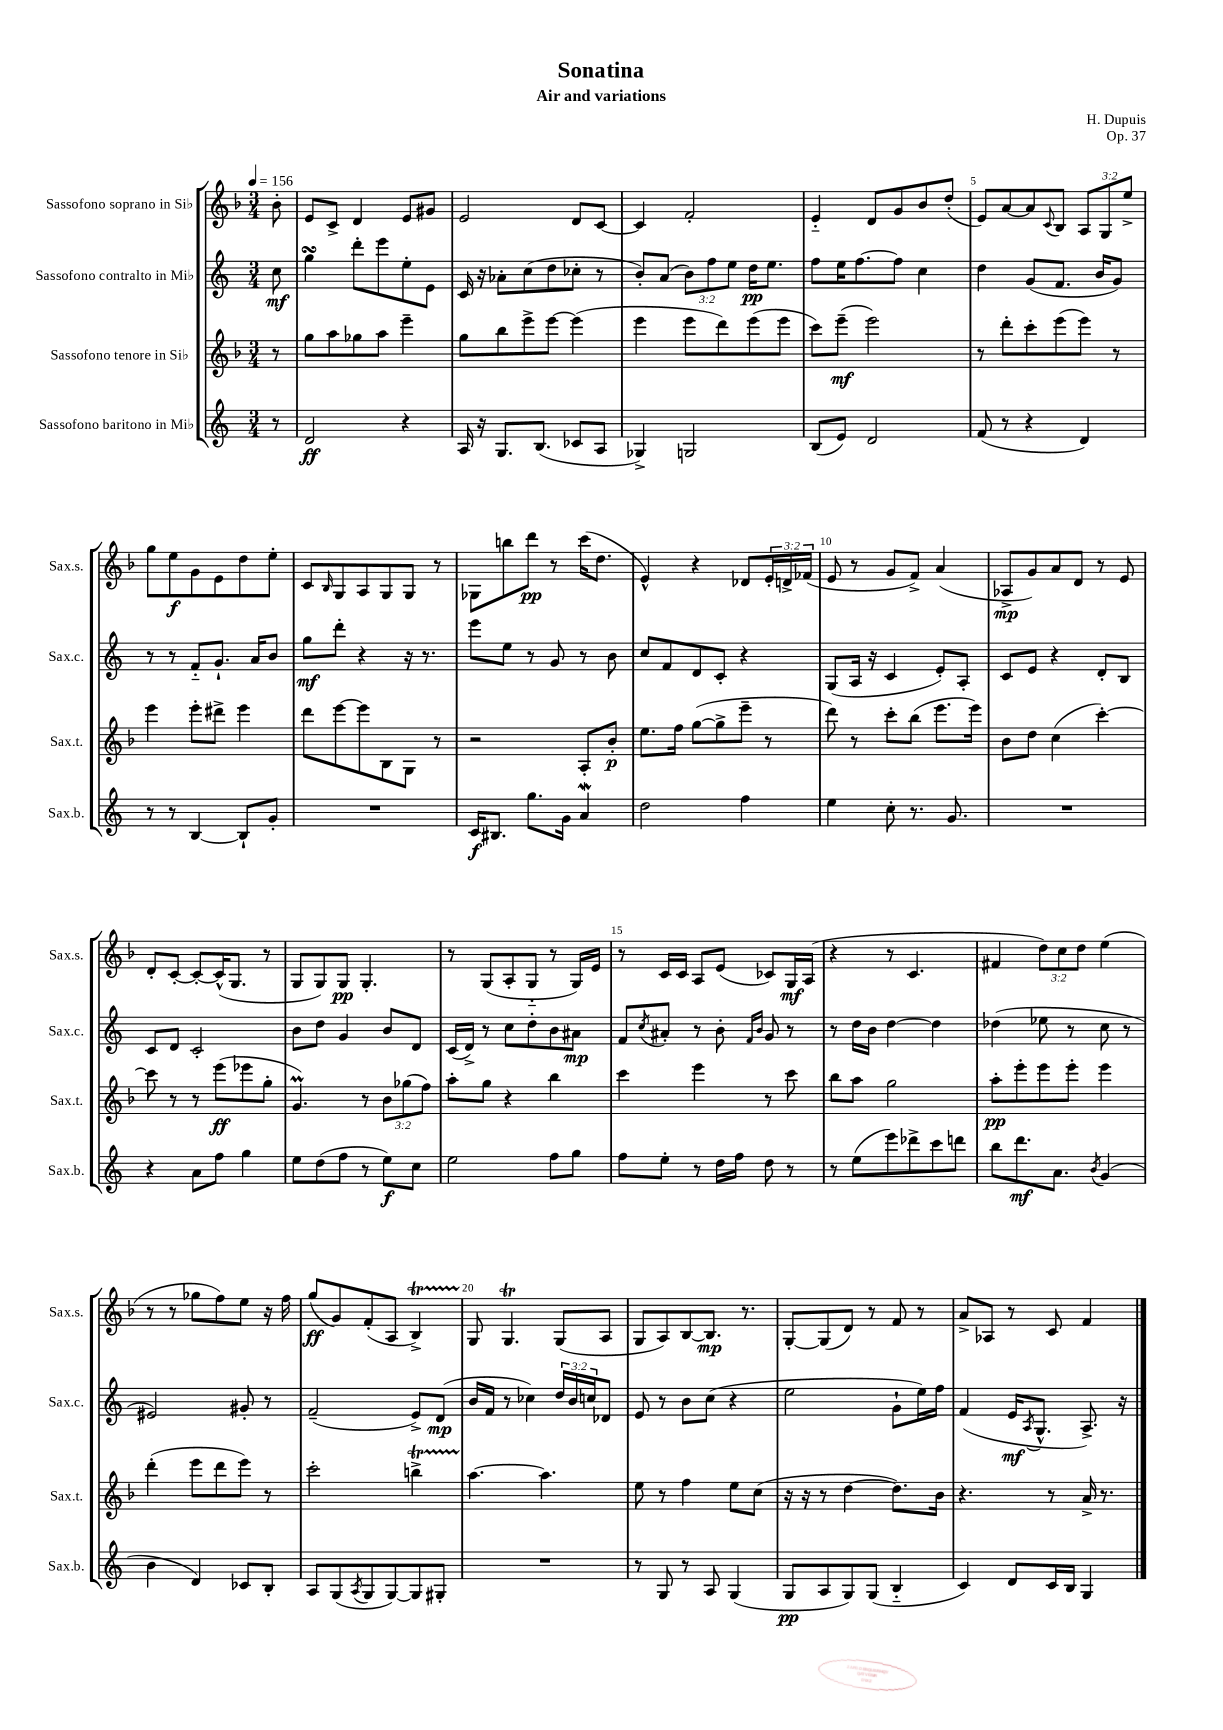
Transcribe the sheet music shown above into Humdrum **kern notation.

**kern	**dynam	**kern	**dynam	**kern	**dynam	**kern	**dynam
*part4	*part4	*part3	*part3	*part2	*part2	*part1	*part1
*staff4	*staff4	*staff3	*staff3	*staff2	*staff2	*staff1	*staff1
*I"Sassofono baritono in Mi♭	*	*I"Sassofono tenore in Si♭	*	*I"Sassofono contralto in Mi♭	*	*I"Sassofono soprano in Si♭	*
*I'Sax.b.	*	*I'Sax.t.	*	*I'Sax.c.	*	*I'Sax.s.	*
*clefG2	*	*clefG2	*	*clefG2	*	*clefG2	*
*k[]	*	*k[b-]	*	*k[]	*	*k[b-]	*
*M3/4	*	*M3/4	*	*M3/4	*	*M3/4	*
*MM156	*	*MM156	*	*MM156	*	*MM156	*
=	=	=	=	=	=	=	=
8r	.	8r	.	8cc\	mf	8b-'\	.
=1	=1	=1	=1	=1	=1	=1	=1
2d/	ff	8gg\L	.	4ggsSSS\	.	8e/L	.
.	.	8aa\	.	.	.	8c^/J	.
.	.	8gg-X\	.	8ddd'\L	.	4d/	.
.	.	8aa\J	.	8eee\	.	.	.
4r	.	4eee~\	.	8ee'\	.	8e/L	.
.	.	.	.	8e\J	.	8g#X/J	.
=2	=2	=2	=2	=2	=2	=2	=2
16A/	.	8gg\L	.	16c/	.	2e/	.
16r	.	.	.	16r	.	.	.
8.G/L	.	8bb-\	.	8a-X'\L	.	.	.
.	.	8eee^\	.	(8cc\	.	.	.
(8.B/J	.	.	.	.	.	.	.
.	.	[8eee\J	.	8dd\	.	.	.
8c-X/L	.	(4eee\]	.	8cc-X'\J	.	8d/L	.
8A/J	.	.	.	8r	.	[8c/J	.
=3	=3	=3	=3	=3	=3	=3	=3
4G-X^/)	.	4eee\	.	8b'/L)	.	4c/]	.
.	.	.	.	(8a/J	.	.	.
2Gn/	.	8eee\L	.	12b\L)	.	2f'/	.
.	.	.	.	12ff\	.	.	.
.	.	8ddd\)	.	.	.	.	.
.	.	.	.	12ee\J	.	.	.
.	.	(8eee\	.	16dd\KL	pp	.	.
.	.	.	.	8.ee\J	.	.	.
.	.	8eee\J	.	.	.	.	.
=4	=4	=4	=4	=4	=4	=4	=4
(8B/L	.	8ccc\L)	.	8ff\L	.	4e/	.
8e/J)	.	(8eee~\J	mf	16ee\K	.	.	.
.	.	.	.	[8.ff\	.	.	.
2d/	.	2eee\)	.	.	.	8d/L	.
.	.	.	.	8ff\J]	.	8g/	.
.	.	.	.	4cc\	.	8b-/	.
.	.	.	.	.	.	(8dd'/J	.
=5	=5	=5	=5	=5	=5	=5	=5
(8f/	.	8r	.	4dd\	.	8e/L)	.
8r	.	8ddd'\L	.	.	.	[8a/	.
4r	.	8ccc'\	.	(8g/L	.	8a/]	.
.	.	.	.	.	.	8qqc/	.
.	.	(8eee\	.	8.f/J	.	8B-/J	.
4d/)	.	8eee\J)	.	.	.	12A/L	.
.	.	.	.	16b/KL	.	.	.
.	.	.	.	.	.	12G/	.
.	.	8r	.	8g/J)	.	.	.
.	.	.	.	.	.	12ee^/J	.
!!LO:LB:g=z
=6	=6	=6	=6	=6	=6	=6	=6
8r	.	4eee\	.	8r	.	8gg\L	.
8r	.	.	.	8r	.	8ee\	f
[4B/	.	8eee'\L	.	8f/L	.	8g\	.
.	.	8ddd#X^\J	.	8.g`/J	.	8e\	.
8B`/L]	.	4eee\	.	.	.	8dd\	.
.	.	.	.	16a/KL	.	.	.
8g'/J	.	.	.	8b/J	.	8ee'\J	.
=7	=7	=7	=7	=7	=7	=7	=7
2.r	.	8ddd\L	.	8gg\L	mf	8c/L	.
.	.	.	.	.	.	16qqB-/	.
.	.	[8eee\	.	8ddd'\J	.	8G/	.
.	.	8eee\]	.	4r	.	8A/	.
.	.	8B-\	.	.	.	8G/	.
.	.	8G\J	.	16r	.	8G/J	.
.	.	.	.	8.r	.	.	.
.	.	8r	.	.	.	8r	.
=8	=8	=8	=8	=8	=8	=8	=8
16c/KL	f	2r	.	8eee\L	.	8G-X\L	.
8.B#X/J	.	.	.	.	.	.	.
.	.	.	.	8ee\J	.	8bbn\	.
8.gg\L	.	.	.	8r	.	8ddd\J	pp
.	.	.	.	8g/	.	8r	.
16g\Jk	.	.	.	.	.	.	.
4aW/	.	8A'/L	.	8r	.	(16ccc\KL	.
.	.	.	.	.	.	8.dd\J	.
.	.	8b-'/J	p	8b\	.	.	.
=9	=9	=9	=9	=9	=9	=9	=9
2dd\	.	8.ee\L	.	8cc/L	.	4e^^/)	.
.	.	.	.	8f/	.	.	.
.	.	16ff\Jk	.	.	.	.	.
.	.	([8gg\L	.	8d/	.	4r	.
.	.	8gg^\]	.	8c'/J	.	.	.
4ff\	.	8eee~\J	.	4r	.	8d-X/L	.
.	.	8r	.	.	.	24e'/L	.
.	.	.	.	.	.	24dn^/	.
.	.	.	.	.	.	(24f-X/JJ	.
=10	=10	=10	=10	=10	=10	=10	=10
4ee\	.	8ddd\)	.	(8G/L	.	8e/	.
.	.	8r	.	16A/Jk	.	8r	.
.	.	.	.	16r	.	.	.
8cc'\	.	8ccc'\L	.	4c/	.	8g/L	.
8.r	.	(8bb-\J	.	.	.	8f^/J)	.
.	.	8.eee\L	.	8e'/L)	.	(4a/	.
8.g/	.	.	.	.	.	.	.
.	.	.	.	8A'/J	.	.	.
.	.	16eee\Jk)	.	.	.	.	.
=11	=11	=11	=11	=11	=11	=11	=11
2.r	.	8b-\L	.	8c/L	.	8A-X^/L	mp
.	.	8dd\J	.	8e/J	.	8g/)	.
.	.	(4cc\	.	4r	.	8a/	.
.	.	.	.	.	.	8d/J	.
.	.	[4ccc'\)	.	8d'/L	.	8r	.
.	.	.	.	8B/J	.	8e/	.
!!LO:LB:g=z
=12	=12	=12	=12	=12	=12	=12	=12
4r	.	8ccc\]	.	8c/L	.	8d'/L	.
.	.	8r	.	8d/J	.	[8c'/J	.
8a\L	.	8r	.	2c'/	.	8c'/L_	.
8ff\J	.	(8eee\L	ff	.	.	(16c^^/K]	.
.	.	.	.	.	.	8.G/J	.
4gg\	.	8eee-X\	.	.	.	.	.
.	.	8gg'\J	.	.	.	8r	.
=13	=13	=13	=13	=13	=13	=13	=13
8ee\L	.	4.gM/)	.	8b\L	.	8G/L	.
(8dd\	.	.	.	8dd\J	.	8G/)	.
8ff\J	.	.	.	4g/	.	8G/J	pp
8r	.	8r	.	.	.	4.G'/	.
8ee\L)	f	12b-\L	.	8b/L	.	.	.
.	.	(12gg-X\	.	.	.	.	.
8cc\J	.	.	.	8d/J	.	.	.
.	.	12ff\J)	.	.	.	.	.
=14	=14	=14	=14	=14	=14	=14	=14
2ee\	.	8aa'\L	.	(16c/LL	.	8r	.
.	.	.	.	16d^/JJ)	.	.	.
.	.	8gg\J	.	8r	.	(8G/L	.
.	.	4r	.	8cc\L	.	8A'/	.
.	.	.	.	8dd'\	.	8G/J	.
8ff\L	.	4bb-\	.	8b\	.	8r	.
8gg\J	.	.	.	8a#X\J	mp	16G/LL)	.
.	.	.	.	.	.	16e/JJ	.
=15	=15	=15	=15	=15	=15	=15	=15
8ff\L	.	4ccc\	.	8f/L	.	8r	.
.	.	.	.	8qcc/	.	.	.
8ee'\J	.	.	.	8a#X'/J	.	16c/LL	.
.	.	.	.	.	.	16c/JJ	.
8r	.	4eee\	.	8r	.	8A/L	.
16dd\LL	.	.	.	8b'\	.	(8e/J	.
16ff\JJ	.	.	.	.	.	.	.
.	.	.	.	16qqf/LL	.	.	.
.	.	.	.	16qqb/JJ	.	.	.
8dd\	.	8r	.	8g/	.	8c-X/L)	.
8r	.	8ccc\	.	8r	.	16G/L	mf
.	.	.	.	.	.	(16A/JJ	.
=16	=16	=16	=16	=16	=16	=16	=16
8r	.	8bb-\L	.	8r	.	4r	.
(8ee\L	.	8aa\J	.	16dd\LL	.	.	.
.	.	.	.	16b\JJ	.	.	.
8eee\)	.	2gg\	.	[4dd\	.	8r	.
8ddd-X^\	.	.	.	.	.	4.c/	.
8ccc\	.	.	.	4dd\]	.	.	.
8dddn\J	.	.	.	.	.	.	.
=17	=17	=17	=17	=17	=17	=17	=17
8bb\L	.	8aa'\L	pp	(4dd-X\	.	4f#X/	.
8.ddd\	mf	8eee'\	.	.	.	.	.
.	.	8eee\	.	8ee-X\	.	12dd\L)	.
8.a\J	.	.	.	.	.	.	.
.	.	.	.	.	.	12cc\	.
.	.	8eee'\J	.	8r	.	.	.
.	.	.	.	.	.	12dd\J	.
8qb/	.	.	.	.	.	.	.
(4g/	.	4eee\	.	8cc\	.	(4ee\	.
.	.	.	.	8r	.	.	.
!!LO:LB:g=z
=18	=18	=18	=18	=18	=18	=18	=18
4b\	.	(4ddd'\	.	2e#X/)	.	8r	.
.	.	.	.	.	.	8r	.
4d/)	.	8eee\L	.	.	.	8gg-X\L	.
.	.	8ddd\	.	.	.	8ff\)	.
8c-X/L	.	8eee\J)	.	8g#X'/	.	8ee\J	.
8B'/J	.	8r	.	8r	.	16r	.
.	.	.	.	.	.	16ff\	.
=19	=19	=19	=19	=19	=19	=19	=19
8A/L	.	2ccc'\	.	(2f~/	.	(8gg/L	ff
(8G/	.	.	.	.	.	8g/)	.
8qA/	.	.	.	.	.	.	.
8G/	.	.	.	.	.	(8f'/	.
[8G/)	.	.	.	.	.	8A/J	.
8G/]	.	4bbnt^\	.	8e^/L)	.	4B-T^/)	.
8G#X'/J	.	.	.	(8d/J	mp	.	.
=20	=20	=20	=20	=20	=20	=20	=20
2.r	.	[4.aa\	.	16b/LL	.	8G/	.
.	.	.	.	16f/JJ	.	.	.
.	.	.	.	8r	.	4.GT/	.
.	.	.	.	4cc-X\)	.	.	.
.	.	4.aa\]	.	.	.	.	.
.	.	.	.	24dd/LL	.	(8G/L	.
.	.	.	.	24b/	.	.	.
.	.	.	.	24ccn/J	.	.	.
.	.	.	.	8d-X/J	.	8A/J	.
=21	=21	=21	=21	=21	=21	=21	=21
8r	.	8ee\	.	8e/	.	8G/L	.
8G/	.	8r	.	8r	.	8A/)	.
8r	.	4ff\	.	8b\L	.	[8B-/	.
8A/	.	.	.	(8cc\J	.	8.B-/J]	mp
(4G/	.	8ee\L	.	4r	.	.	.
.	.	.	.	.	.	8.r	.
.	.	(8cc\J	.	.	.	.	.
=22	=22	=22	=22	=22	=22	=22	=22
8G/L	pp	16r	.	2ee\	.	[8G'/L	.
.	.	16r	.	.	.	.	.
8A/	.	8r	.	.	.	(8G/]	.
8G/)	.	[4dd\	.	.	.	8d/J)	.
(8G/J	.	.	.	.	.	8r	.
4B/	.	8.dd\L])	.	8g`\L	.	8f/	.
.	.	.	.	16ee\L)	.	8r	.
.	.	16b-\Jk	.	16ff\JJ	.	.	.
=23	=23	=23	=23	=23	=23	=23	=23
4c/)	.	4.r	.	(4f/	.	8a^/L	.
.	.	.	.	.	.	8A-X/J	.
8d/L	.	.	.	16e/KL	mf	8r	.
.	.	.	.	8qA/	.	.	.
.	.	.	.	8.G^^/J	.	.	.
16c/L	.	8r	.	.	.	8c/	.
16B/JJ	.	.	.	.	.	.	.
4G/	.	16a^/	.	8.A^/)	.	4f/	.
.	.	8.r	.	.	.	.	.
.	.	.	.	16r	.	.	.
==	==	==	==	==	==	==	==
*-	*-	*-	*-	*-	*-	*-	*-
